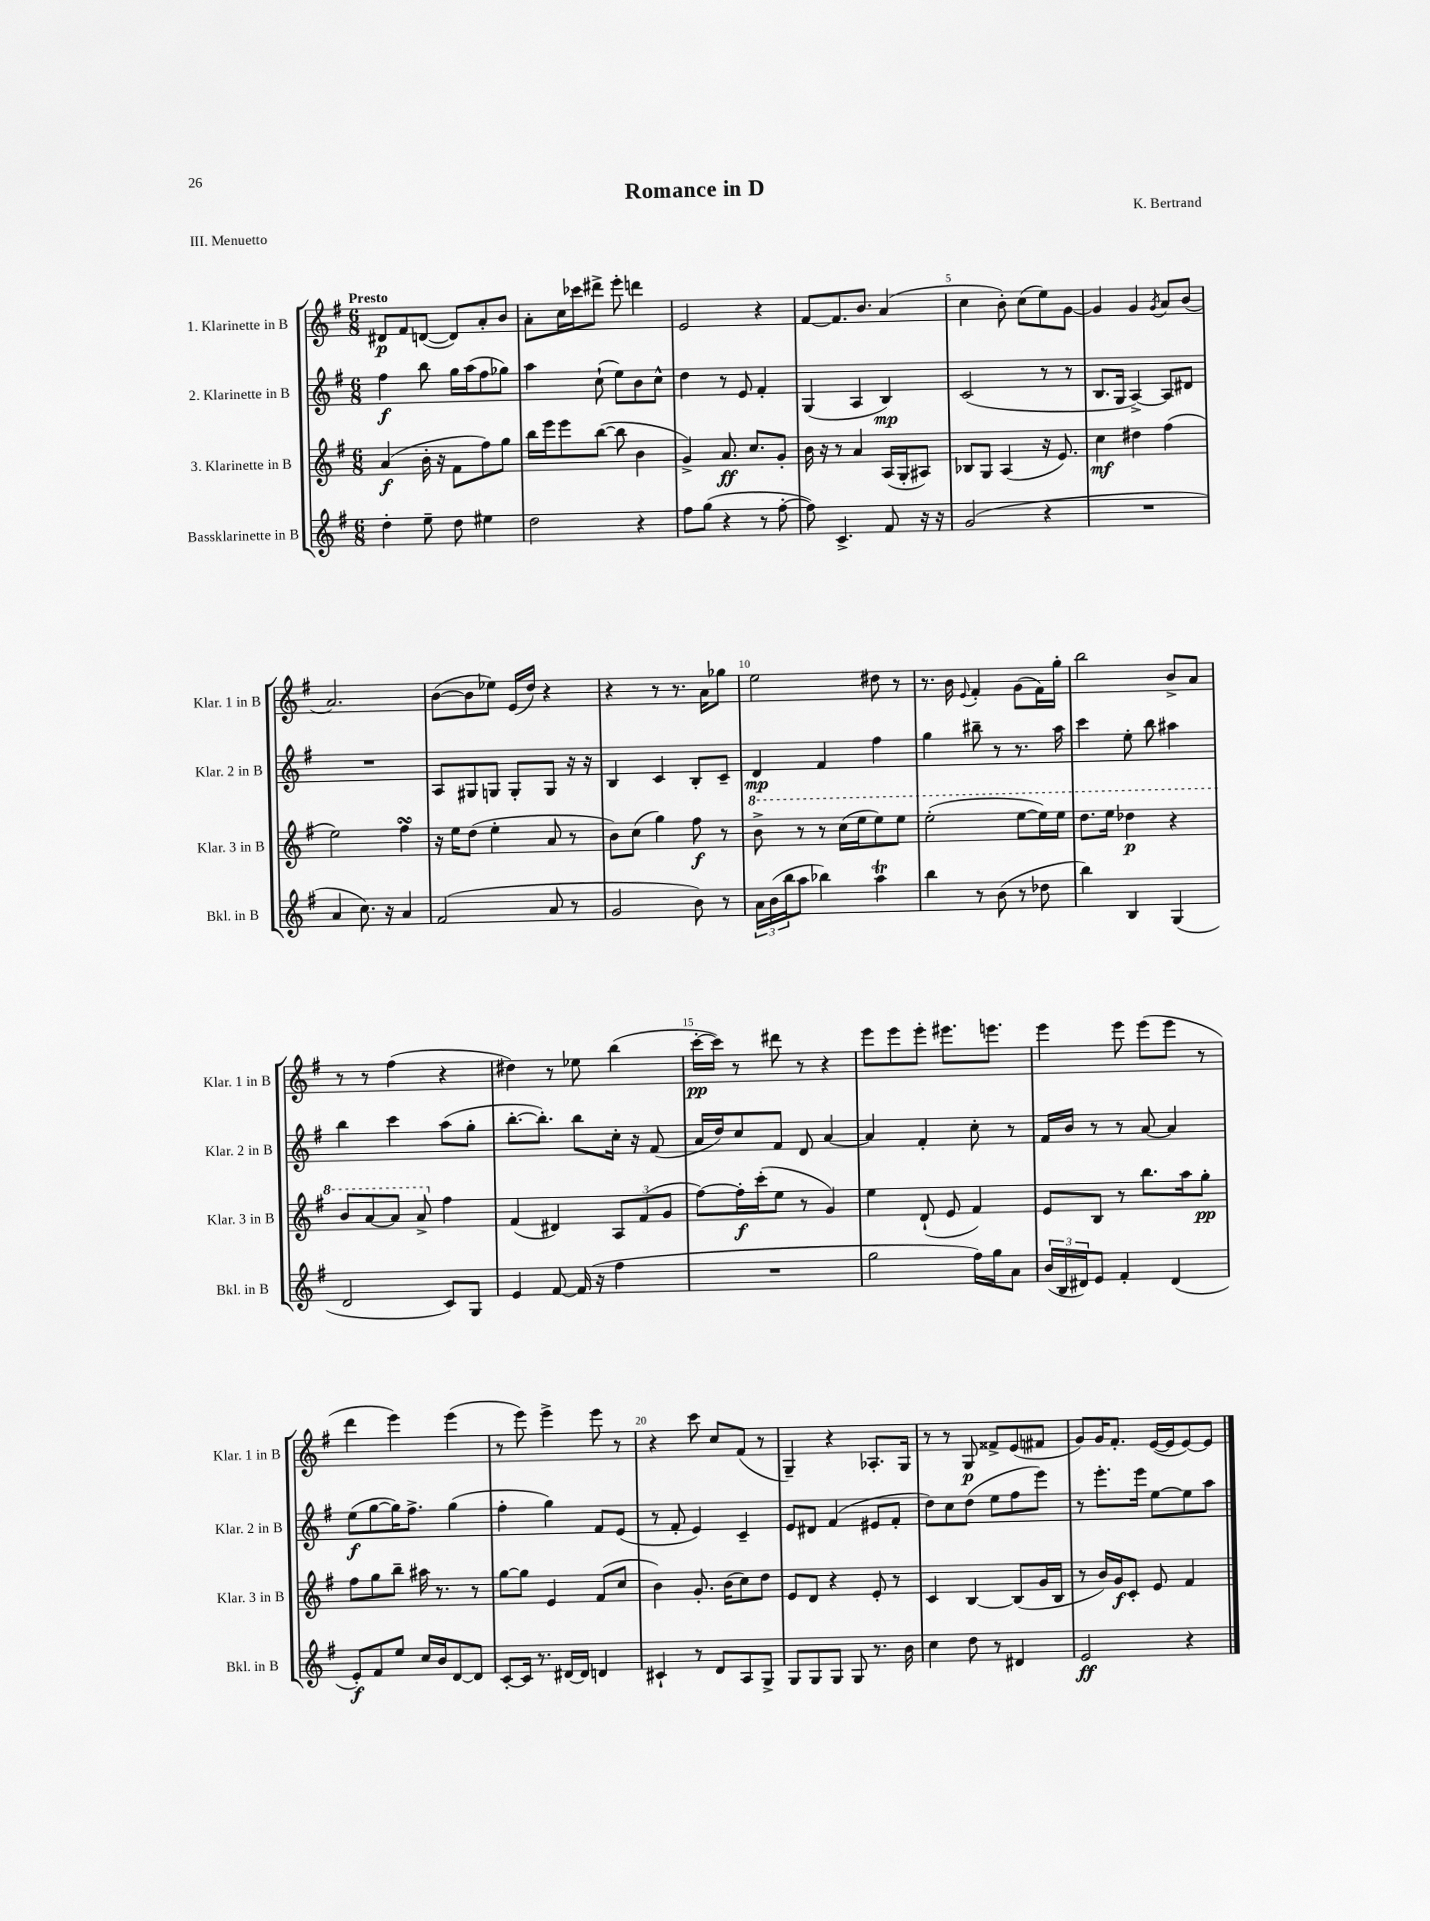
\header { title = "Romance in D" composer = "K. Bertrand" piece = "III. Menuetto" }
<<
\new StaffGroup <<
\new Staff = "s0" \with { instrumentName = "1. Klarinette in B" shortInstrumentName = "Klar. 1 in B" } {
    \clef treble \key g \major \numericTimeSignature \time 6/8 \tempo "Presto"
    dis'8\p fis'8 d'8~( d'8) a'8-. b'8 |
    a'8-. c''16 ces'''16 dis'''8-> e'''8-. d'''4 |
    e'2 r4 |
    fis'8~ fis'8. b'8. a'4( |
    c''4 b'8-.) c''8( e''8) g'8~ |
    g'4 g'4 \acciaccatura { g'8 } a'8 b'8( |
    a'2.) |
    b'8~( b'8 ees''8) e'16( d''16) r4 |
    r4 r8 r8. a'16 ges''8 |
    e''2 dis''8 r8 |
    r8. b'16 \appoggiatura { e'8 } fis'4-. g'8( fis'16) g''16-. |
    b''2 b'8-> a'8 |
    r8 r8 fis''4( r4 |
    dis''4) r8 ees''8 b''4( |
    c'''16~-.\pp c'''16) r8 dis'''8 r8 r4 |
    e'''8 e'''8 e'''8-. eis'''8. e'''8. |
    e'''4 e'''8 e'''8( e'''8 r8 |
    d'''4 e'''4) e'''4( |
    r8 e'''8) e'''4-> e'''8 r8 |
    r4 c'''8 c''8 fis'8( r8 |
    g4--) r4 aes8.-. g16 |
    r8 r8 g8\p fisis'8-> e'8( fis'8 |
    g'8) g'16 fis'8.-. e'16~( e'16 e'8~) e'8 \bar "|." |
}
\new Staff = "s1" \with { instrumentName = "2. Klarinette in B" shortInstrumentName = "Klar. 2 in B" } {
    \clef treble \key g \major \numericTimeSignature \time 6/8
    fis''4\f b''8 g''16 a''16( fis''8 ges''8) |
    a''4 c''8-!( e''8) b'8 c''8-^ |
    d''4 r8 e'8 fis'4-. |
    g4( a4 b4\mp) |
    c'2( r8 r8 |
    b8. g16 a4~->) a8 dis'8 |
    R2. |
    a8 gis8 g8 g8-. g8 r16 r16 |
    b4 c'4 b8-. c'8-- |
    d'4\mp fis'4 fis''4 |
    g''4 bis''8-- r8 r8. a''16 |
    c'''4 e''8-. b''8 ais''4 |
    b''4 c'''4 a''8( g''8-. |
    b''8.~-. b''8.-.) b''8 c''16-. r16 fis'8( |
    a'16 d''16) c''8 fis'8 d'8 a'4~ |
    a'4 fis'4-. c''8-. r8 |
    fis'16 b'16 r8 r8 a'8~ a'4 |
    e''8\f( g''8~ g''16) fis''8.-> g''4( |
    fis''4-. g''4) fis'8 e'8( |
    r8 fis'8-. e'4) c'4-- |
    e'8 dis'8 fis'4( eis'8 fis'8-. |
    d''8) c''8 d''8( e''8 fis''8 e'''8) |
    r8 e'''8.-. e'''16 e''8~ e''8 a''8 \bar "|." |
}
\new Staff = "s2" \with { instrumentName = "3. Klarinette in B" shortInstrumentName = "Klar. 3 in B" } {
    \clef treble \key g \major \numericTimeSignature \time 6/8
    a'4\f( b'16-. r16 fis'8 fis''8) g''8 |
    b''16 e'''16 e'''8 b''8~( b''8 b'4 |
    g'4->) a'8.\ff c''8. g'8-. |
    b'16 r16 r8 a'4 a16( g16-. ais8) |
    bes8 g8 a4( r16 e'8.) |
    c''4\mf dis''4 fis''4( |
    e''2) fis''4\turn |
    r16 e''16 d''8( e''4-. a'8 r8 |
    b'8) c''8( g''4) fis''8\f r8 |
    \ottava #1 b''8-> r8 r8 c'''16( e'''16 e'''8) e'''8 |
    e'''2-.( e'''8~ e'''16) e'''16 |
    d'''8. e'''16 des'''4\p r4 |
    b''8 a''8~ a''8 a''8-> \ottava #0 fis''4 |
    fis'4( dis'4) \tuplet 3/2 { a8 fis'8( g'8 } |
    fis''8~) fis''16-.\f c'''16-.( e''8 r8 g'4) |
    e''4 d'8-!( e'8 fis'4) |
    e'8 b8 r8 b''8. a''16 g''8-.\pp |
    fis''8 g''8 b''8-- ais''16 r8. r8 |
    g''8~ g''8 e'4 fis'8( c''8 |
    b'4) g'8.-. b'16( c''8) d''8 |
    e'8 d'8 r4 e'8-. r8 |
    c'4 b4~ b8( g'16 b16 |
    r8 b'16) g'16\f c'8-. e'8 fis'4 \bar "|." |
}
\new Staff = "s3" \with { instrumentName = "Bassklarinette in B" shortInstrumentName = "Bkl. in B" } {
    \clef treble \key g \major \numericTimeSignature \time 6/8
    d''4-. e''8-- d''8 eis''4 |
    d''2 r4 |
    fis''8 g''8( r4 r8 fis''8~-. |
    fis''8) c'4.-> fis'8 r16 r16 |
    g'2( r4 |
    R2. |
    a'4 c''8.) r16 a'4 |
    fis'2( a'8 r8 |
    g'2 b'8) r8 |
    \tuplet 3/2 { a'16 b'16( b''16 } a''8 bes''4) a''4\trill |
    b''4 r8 b'8( r8 des''8 |
    b''4) b4 g4( |
    d'2 c'8) g8 |
    e'4 fis'8~ fis'16( r16 fis''4 |
    R2. |
    g''2 fis''16) g''16 a'8 |
    \tuplet 3/2 { b'16( b16 dis'16) } e'8 fis'4-. dis'4( |
    e'8-.\f) fis'8 e''8 c''16 b'16 d'8~ d'8 |
    c'8~-. c'16 r8. dis'16~ dis'16 d'4 |
    cis'4-! r8 d'8 a8 g8-> |
    g8 g8 g8 g8 r8. b'16 |
    c''4 d''8 r8 dis'4 |
    e'2\ff r4 \bar "|." |
}
>>
>>
\layout { \context { \Score \override BarNumber.break-visibility = ##(#f #t #t) barNumberVisibility = #(every-nth-bar-number-visible 5) } }
